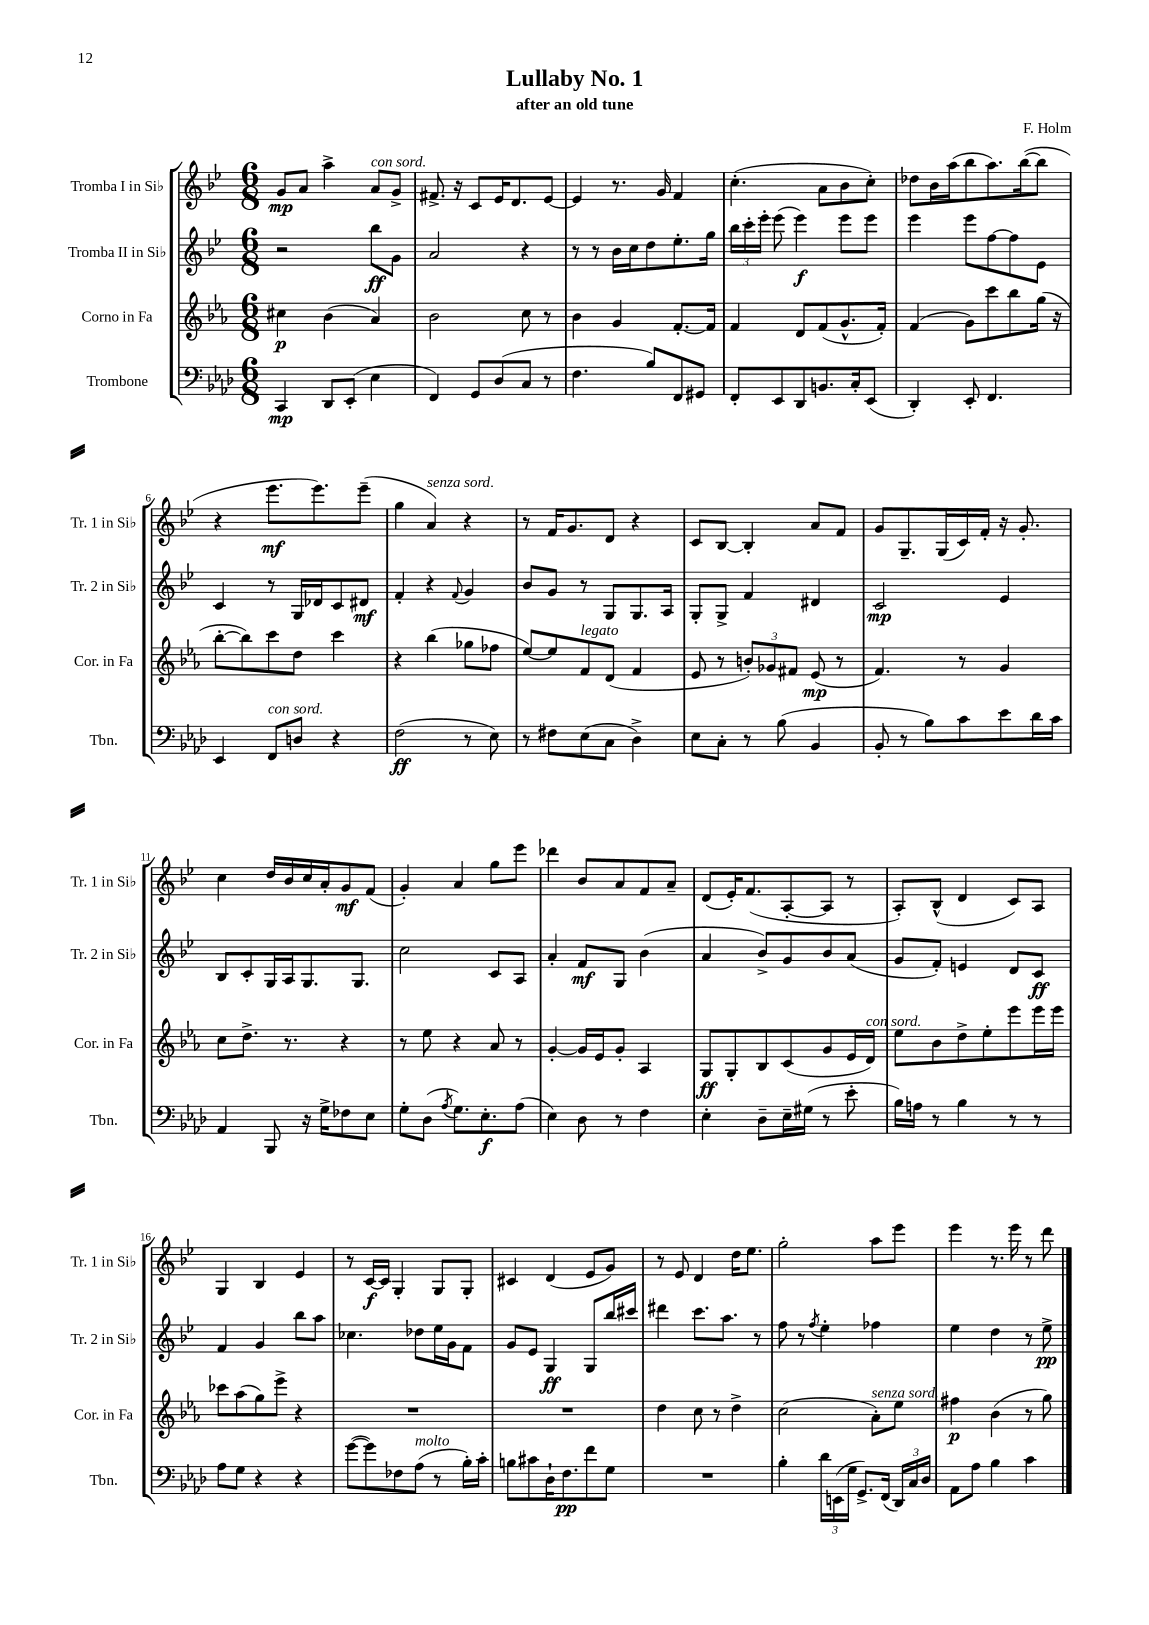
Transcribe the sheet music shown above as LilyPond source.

\header { title = "Lullaby No. 1" composer = "F. Holm" subtitle = "after an old tune" }
<<
\new StaffGroup <<
\new Staff = "s0" \with { instrumentName = "Tromba I in Sib" shortInstrumentName = "Tr. 1 in Sib" } {
    \clef treble \key bes \major \numericTimeSignature \time 6/8
    \autoBeamOff g'8[\mp a'8] a''4-> a'8[^\markup { \italic "con sord." } g'8]-> |
    fis'8.-> r16 c'8[ ees'16 d'8. ees'8]~ |
    ees'4 r8. g'16 f'4 |
    c''4.-.( a'8[ bes'8 c''8]-.) |
    des''8[ bes'16 a''16( bes''8 a''8.) bes''16~( bes''8] |
    r4 ees'''8.[\mf ees'''8.) ees'''8]--( |
    g''4 a'4^\markup { \italic "senza sord." }) r4 |
    r8 f'16[ g'8. d'8] r4 |
    c'8[ bes8]~ bes4-. a'8[ f'8] |
    g'8[ g8.-- g16( c'16) f'16]-. r16 g'8.-. |
    c''4 d''16[ bes'16 c''16 a'16-. g'8\mf f'8]( |
    g'4-.) a'4 g''8[ ees'''8] |
    des'''4 bes'8[ a'8 f'8 a'8]-- |
    d'8[( ees'16-.) f'8.( a8~-. a8] r8 |
    a8[-.) bes8]-^( d'4 c'8[) a8] |
    g4 bes4 ees'4 |
    r8 c'16[~\f c'16] g4-. g8[ g8]-. |
    cis'4 d'4( ees'8[ g'8]) |
    r8 ees'8 d'4 d''16[ ees''8.] |
    g''2-. a''8[ ees'''8] |
    ees'''4 r8. ees'''16 r8 d'''8 \bar "|." |
}
\new Staff = "s1" \with { instrumentName = "Tromba II in Sib" shortInstrumentName = "Tr. 2 in Sib" } {
    \clef treble \key bes \major \numericTimeSignature \time 6/8
    \autoBeamOff r2 bes''8[\ff g'8] |
    a'2 r4 |
    r8 r8 bes'16[ c''16 d''8 ees''8.-. g''16] |
    \tuplet 3/2 { bes''16[ c'''16-. ees'''16]-. } ees'''8( ees'''4\f) ees'''8[ ees'''8] |
    ees'''4 ees'''8[ f''8~ f''8 ees'8] |
    c'4 r8 g16[ des'16 c'8 dis'8]\mf |
    f'4-. r4 \appoggiatura { f'8 } g'4 |
    bes'8[ g'8] r8 g8[ g8. a16] |
    g8[-. g8]-> f'4 dis'4 |
    c'2\mp ees'4 |
    bes8[ c'8-. g16 a16 g8. g8.] |
    c''2 c'8[ a8] |
    a'4-. f'8[\mf g8] bes'4( |
    a'4 bes'8[->) g'8 bes'8 a'8]( |
    g'8[ f'8]-.) e'4 d'8[ c'8]\ff |
    f'4 g'4 bes''8[ a''8] |
    ces''4. des''8[ ees''16 g'16 f'8] |
    g'8[ ees'8] g4\ff g8[ bes''16 cis'''16] |
    dis'''4 c'''8.[ a''8.] r8 |
    f''8 r8 \acciaccatura { f''8 } ees''4-. fes''4 |
    ees''4 d''4 r8 ees''8->\pp \bar "|." |
}
\new Staff = "s2" \with { instrumentName = "Corno in Fa" shortInstrumentName = "Cor. in Fa" } {
    \clef treble \key ees \major \numericTimeSignature \time 6/8
    \autoBeamOff cis''4\p bes'4( aes'4) |
    bes'2 c''8 r8 |
    bes'4 g'4 f'8.[~-. f'16] |
    f'4 d'8[ f'8( g'8.-^ f'16]-.) |
    f'4( g'8[) c'''8 bes''8 g''16]( r16 |
    bes''8[~-. bes''8) c'''8 d''8] c'''4 |
    r4 bes''4( ges''8[ fes''8] |
    ees''8[~) ees''8 f'8^\markup { \italic "legato" } d'8]( f'4 |
    ees'8 r8 \tuplet 3/2 { b'8[-.) ges'8 fis'8] } ees'8\mp( r8 |
    f'4.) r8 g'4 |
    c''8[ d''8.]-> r8. r4 |
    r8 ees''8 r4 aes'8 r8 |
    g'4~-. g'16[ ees'16 g'8]-. aes4 |
    g8[\ff g8-. bes8 c'8( g'8 ees'16 d'16]^\markup { \italic "con sord." }) |
    ees''8[ bes'8 d''8-> ees''8-. ees'''8 ees'''16 ees'''16] |
    ces'''8[ aes''8( g''8) ees'''8]-> r4 |
    R2. |
    R2. |
    d''4 c''8 r8 d''4-> |
    c''2( aes'8[-.^\markup { \italic "senza sord." }) ees''8] |
    fis''4\p bes'4( r8 g''8) \bar "|." |
}
\new Staff = "s3" \with { instrumentName = "Trombone" shortInstrumentName = "Tbn." } {
    \clef bass \key aes \major \numericTimeSignature \time 6/8
    \autoBeamOff c,4\mp des,8[ ees,8]-.( ees4 |
    f,4) g,8[ des8( c8] r8 |
    f4. bes8[) f,8 gis,8] |
    f,8[-. ees,8 des,8 b,8. c16-. ees,8]( |
    des,4-.) ees,8-. f,4. |
    ees,4 f,8[^\markup { \italic "con sord." } d8] r4 |
    f2\ff( r8 ees8) |
    r8 fis8[ ees8( c8] des4->) |
    ees8[ c8]-. r8 bes8( bes,4 |
    bes,8-. r8 bes8[) c'8 ees'8 des'16 c'16] |
    aes,4 bes,,8 r16 g16[-> fes8 ees8] |
    g8[-. des8]( \acciaccatura { aes8 } g8.[) ees8.-.\f aes8]( |
    ees4) des8 r8 f4 |
    ees4-. des8[-- ees16-- gis16]( r8 ees'8-. |
    bes16[) a16] r8 bes4 r8 r8 |
    aes8[ g8] r4 r4 |
    g'8[~( g'8) fes8 aes8]^\markup { \italic "molto" }( r8 bes16[-.) c'16]-. |
    b8[ cis'8 des16-! f8.\pp f'8 g8] |
    R2. |
    bes4-. \tuplet 3/2 { des'16[ e,16( g16] } g,8.[->) f,16]( \tuplet 3/2 { des,16[) c16 des16] } |
    aes,8[ aes8] bes4 c'4 \bar "|." |
}
>>
>>
